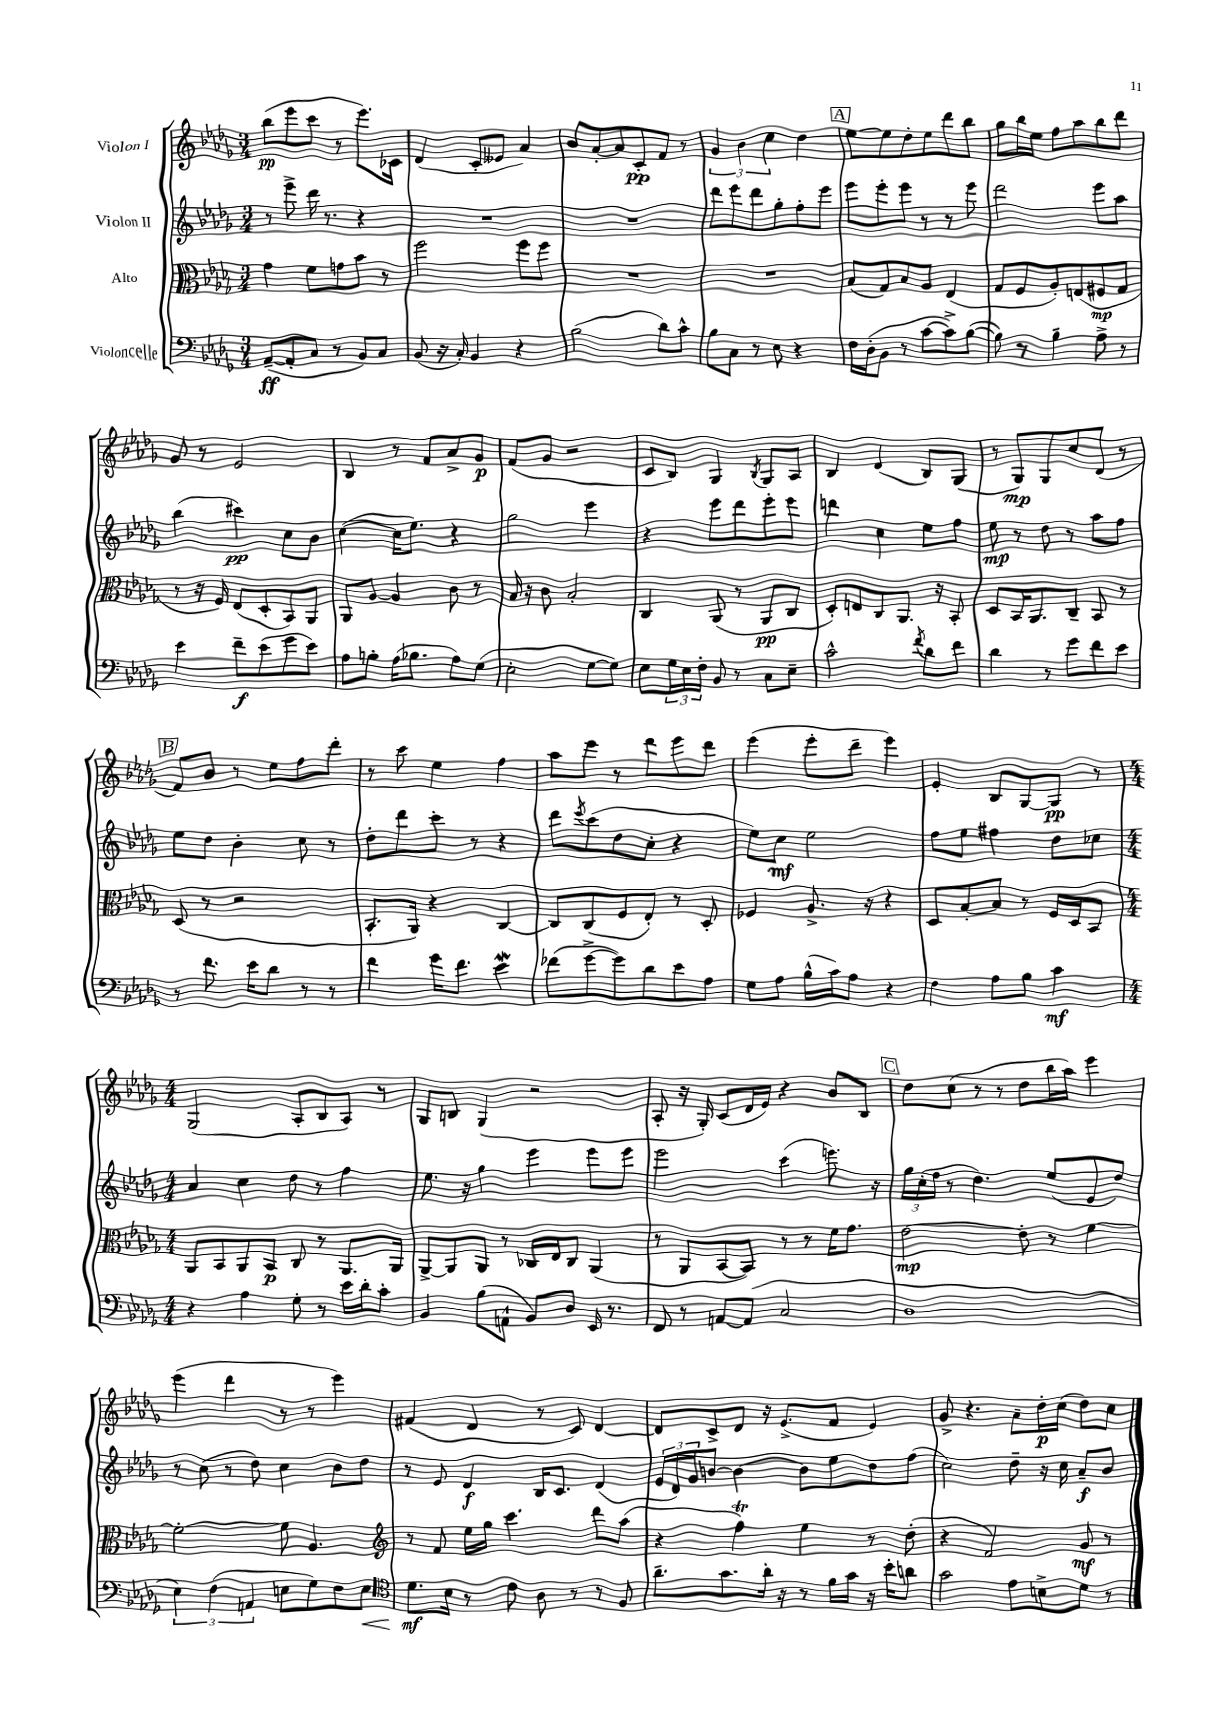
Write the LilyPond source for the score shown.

<<
\new StaffGroup <<
\new Staff = "s0" \with { instrumentName = "Violon I" } {
    \clef treble \key des \major \numericTimeSignature \time 3/4
    bes''8\pp( ees'''8 c'''8 r8 ees'''8.) ces'16 |
    des'4( c'8-. eeses'8 aes'4) |
    bes'8 aes'8~-. aes'8 c'8-.\pp f'8 r8 |
    \tuplet 3/2 { ges'4 bes'4 c''4 } des''4 |
    \mark \markup { \box "A" } ees''8~ ees''8 des''8-. ees''8 des'''8 bes''8 |
    ges''8 bes''16 ees''16 f''8 aes''8 bes''8 des'''8 |
    ges'8 r8 ees'2 |
    bes4 r8 f'8 aes'8-> ges'8\p |
    f'8( ges'8 r2 |
    c'8 bes8) ges4 \acciaccatura { bes8 } ges8 aes8 |
    bes4 des'4( bes8) ges8( |
    r8 ges8\mp) ges8 c''8 des'8( r8 |
    \mark \markup { \box "B" } f'8) bes'8 r8 ees''8 f''8 des'''8-. |
    r8 c'''8 ees''4 f''4 |
    aes''8 ees'''8 r8 des'''8 ees'''8 des'''8 |
    ees'''4( ees'''8-. des'''8-- ees'''4) |
    ees'4-. bes8 ges8~ ges8\pp r8 |
    \numericTimeSignature \time 4/4 ges2( aes8-. bes8 aes8) r8 |
    ges8 b8 ges4( r2 |
    aes8-. r16 ges16-.) c'8( des'16 ees'16) r4 bes'8 bes8 |
    \mark \markup { \box "C" } des''8 c''8( r8 r8 des''8 bes''16 aes''16) ees'''4 |
    ees'''4( des'''4 r8 r8 ees'''4) |
    fis'4( des'4 r8 c'8) des'4~ |
    des'8 c'8-> des'8 r16 ees'8.->( f'8 ees'4) |
    ges'8-> r4. aes'8-- des''16-.\p c''16( des''8) c''8 \bar "|." |
}
\new Staff = "s1" \with { instrumentName = "Violon II" } {
    \clef treble \key des \major \numericTimeSignature \time 3/4
    r8 ees'''8-> des'''16 r8. r4 |
    R2. |
    R2. |
    des'''8 ees'''8 des'''8 ges''8-. f''8-. ees'''8 |
    \mark \markup { \box "A" } ees'''8 ees'''8-. ees'''8 r8 r8 ees'''8 |
    des'''2 ees'''8 aes''8 |
    bes''4( cis'''4\pp) c''8 bes'8 |
    c''4~( c''16 ees''8.) r4 |
    ges''2 ees'''4 |
    r4 ees'''8 des'''8 ees'''8-. ees'''8 |
    d'''4 c''4 ees''8 f''8 |
    ees''8\mp r8 des''8 r8 aes''8 f''8 |
    \mark \markup { \box "B" } ees''8 des''8 bes'4-. c''8 r8 |
    des''8-. des'''8 c'''8-. r8 r4 |
    des'''8 \acciaccatura { ees'''8 } c'''8( des''8 c''8-. r4 |
    ees''8) c''8\mf ees''2 |
    f''8 ees''8 fis''4 des''8 ces''8 |
    \numericTimeSignature \time 4/4 aes'4 c''4 des''8 r8 f''4 |
    ees''8. r16 ges''4 ees'''4 ees'''8 ees'''8 |
    ees'''2 c'''4( e'''8.) r16 |
    \mark \markup { \box "C" } \tuplet 3/2 { ges''16 c''16-.( f''16 } r8 des''4.) ees''8( ees'8 des''8) |
    r8 c''8( r8 des''8) c''4 bes'8 des''8 |
    r8 ees'8 des'4\f bes16 c'8. des'4( |
    \tuplet 3/2 { ees'16 des'16) ges'16 } b'8~ b'4~ b'8 ees''8 des''8 f''8( |
    c''2) des''8-- r16 c''16 aes'8--\f bes'8 \bar "|." |
}
\new Staff = "s2" \with { instrumentName = "Alto" } {
    \clef alto \key des \major \numericTimeSignature \time 3/4
    ges'4 f'8 g'8 bes'8 r8 |
    f''2 f''8 f''8 |
    R2. |
    R2. |
    \mark \markup { \box "A" } bes8( ges8) bes8 aes8 ees4( |
    ges8 f8 aes8-.) e8( fis8\mp ges8 |
    r8 r16 f16) ees8( des8-. bes,8) aes,8 |
    aes,8 aes8~ aes4 c'8 r8 |
    bes16 r16 c'8 bes2-. |
    c4 aes,8( r8 aes,8\pp c8 |
    des8-.) e8 c8 aes,8. r16 bes,8-. |
    des8 bes,16 aes,8. c8-- bes,8 r8 |
    \mark \markup { \box "B" } des8( r8 r2 |
    bes,8.-. aes,16) r4 c4~ |
    c8 c8( f8 ees8-.) r8 des8-. |
    fes4 aes8.-> r16 r4 |
    des8 bes8~-. bes8 r8 f16 des16 bes,8 |
    \numericTimeSignature \time 4/4 aes,8 bes,8 aes,8 bes,8\p c8 r8 aes,8. aes,16 |
    aes,8~-> aes,8 aes,8 r8 ces16 ees16 ces8 aes,4( |
    r8 aes,8 bes,8~ bes,8) r8 r8 f'16 ges'8. |
    \mark \markup { \box "C" } ees'2~\mp ees'8-. r8 f'4~ |
    f'2~-. f'8 aes4. |
    \clef treble r8 f'8 ees''16 ges''16 c'''4. des'''8 aes''8( |
    r4 f''4\trill) ees''4 r8 des''8-.( |
    r4 f'2) ges'8\mf r8 \bar "|." |
}
\new Staff = "s3" \with { instrumentName = "Violoncelle" } {
    \clef bass \key des \major \numericTimeSignature \time 3/4
    aes,8~--\ff( aes,8-. c8 r8 bes,8) c8 |
    bes,8( r16 c16-.) bes,4 r4 |
    bes2( des'8) c'8-^ |
    bes8 c8 r8 ees8 r4 |
    \mark \markup { \box "A" } f16 des16-.( bes,8 r8 c'8~ c'8->) bes8~( |
    bes8) r8 bes4-- aes8-> r8 |
    ees'4 f'8--\f ees'8( ges'8 ees'8) |
    aes8 b8-. aes16( bes8. aes8) ges8( |
    ees2-. ges8~ ges8) |
    ees8 \tuplet 3/2 { ges16 ees16 f16-. } bes,8 r8 c8 ees8-- |
    c'2-^ \acciaccatura { f'8 } des'8 f'8 |
    des'4 r8 ges'8 f'8 ees'8 |
    \mark \markup { \box "B" } r8 f'8. ees'16 des'8 r8 r8 |
    f'4 ges'16 f'8. ees'4\mordent |
    fes'8( ges'8~-> ges'8) des'8 ees'8 aes8 |
    ges8 aes8 bes16-^( c'16) aes8 r4 |
    f4 aes8 bes8 c'4\mf |
    \numericTimeSignature \time 4/4 r4 aes4 ges8-. r8 ees'16 des'16-. c'8-. |
    bes,4 bes8( a,8-^ bes,8) des8 ees,16 r8. |
    f,8 r8 a,8~ a,8( c2 |
    \mark \markup { \box "C" } des1 |
    \tuplet 3/2 { ees4) f4( a,4 } e8 ges8) f8 e8\< |
    \clef tenor des'8.\mf\! bes16 r8 c'8 aes8 r8 r8 f8 |
    aes'8.-- ges'8. aes'16-. r16 r8 f'16 ges'16 r16 bes'16-. a'8 |
    ges'2 ees'8 b8-> des'8 r8 \bar "|." |
}
>>
>>
\layout { \context { \Score \remove "Bar_number_engraver" } }
